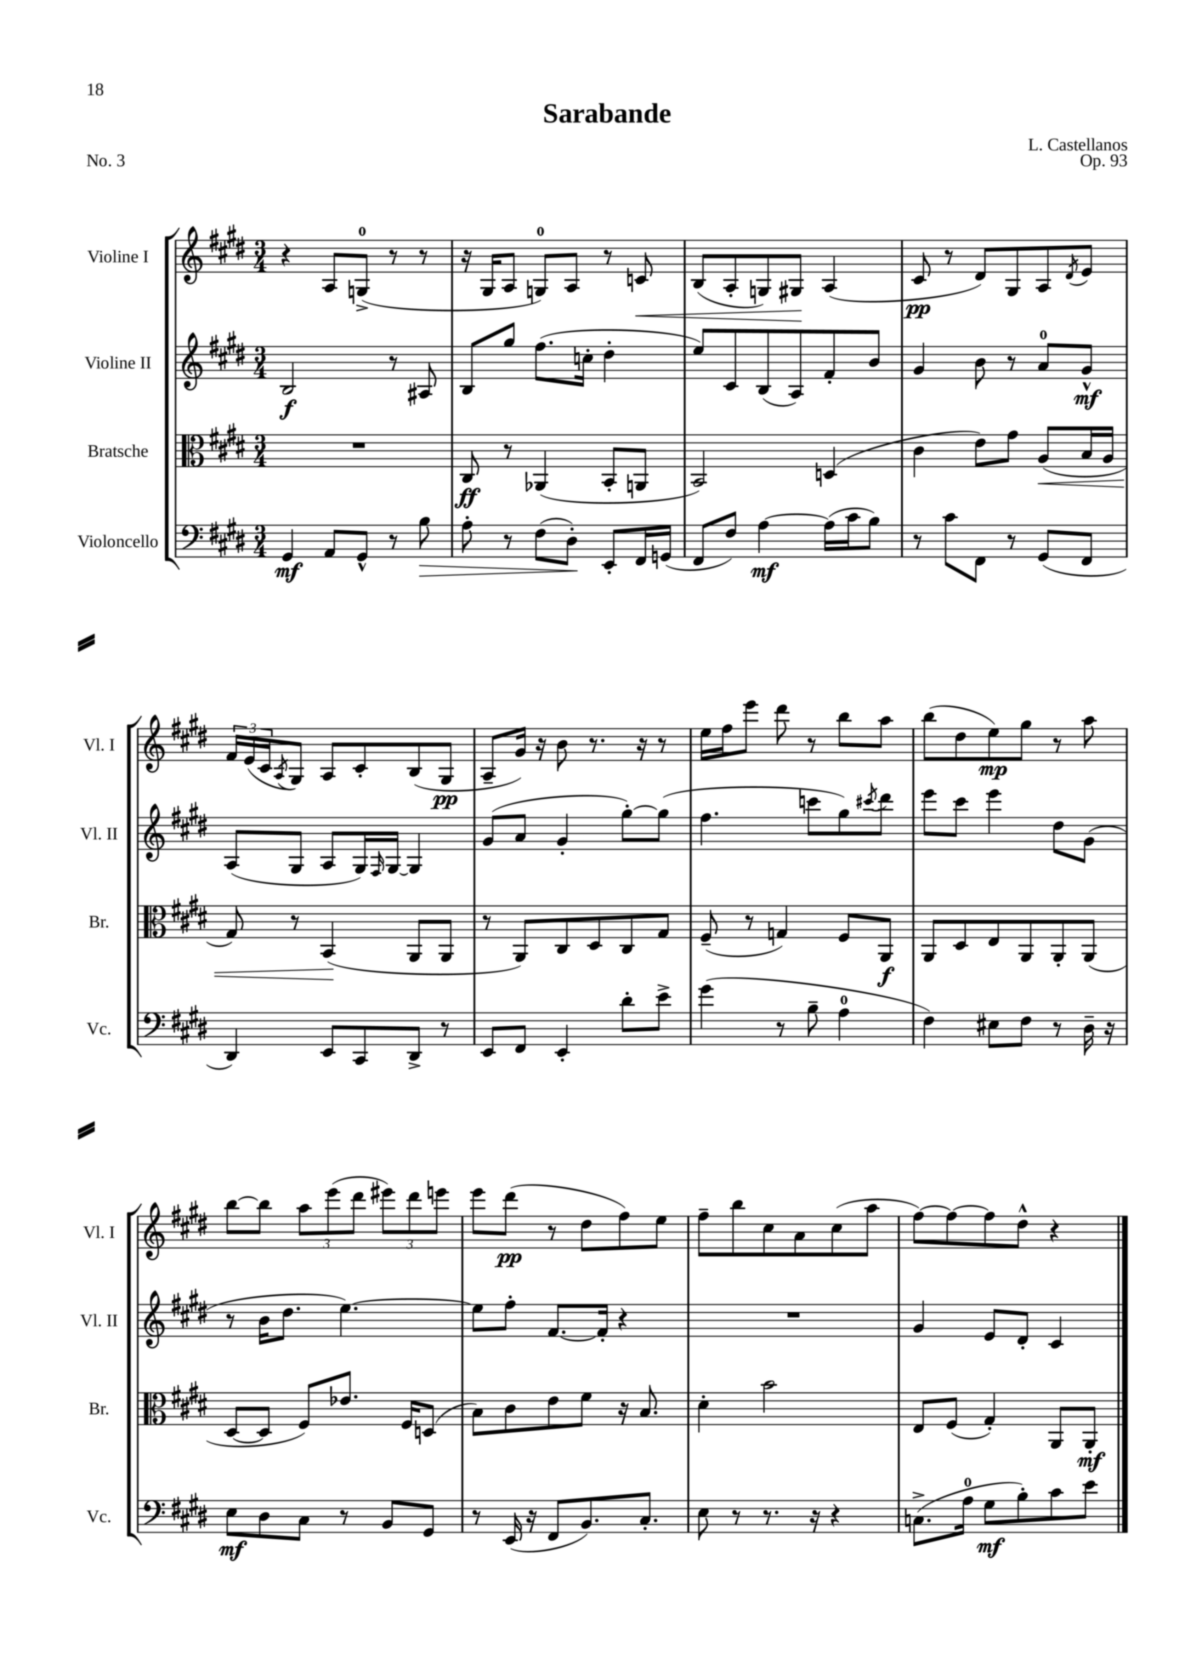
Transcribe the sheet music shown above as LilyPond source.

\header { title = "Sarabande" composer = "L. Castellanos" opus = "Op. 93" piece = "No. 3" }
<<
\new StaffGroup <<
\new Staff = "s0" \with { instrumentName = "Violine I" shortInstrumentName = "Vl. I" } {
    \clef treble \key e \major \numericTimeSignature \time 3/4
    r4 a8 g8-0->( r8 r8 |
    r16 gis16 a8 g8-0) a8 r8 c'8\< |
    b8( a8-. g8) gis8\! a4( |
    cis'8\pp r8 dis'8) gis8 a8 \acciaccatura { dis'8 } e'8 |
    \tuplet 3/2 { fis'16 e'16( cis'16 } \acciaccatura { a8 } gis8) a8 cis'8-. b8( gis8\pp |
    a8-- gis'16) r16 b'8 r8. r16 r8 |
    e''16 fis''16 e'''8 dis'''8 r8 b''8 a''8 |
    b''8( dis''8 e''8\mp) gis''8 r8 a''8 |
    b''8~ b''8 \tuplet 3/2 { a''8 e'''8( dis'''8 } \tuplet 3/2 { eis'''8) dis'''8 e'''8 } |
    e'''8 dis'''8\pp( r8 dis''8 fis''8) e''8 |
    fis''8-- b''8 cis''8 a'8 cis''8( a''8 |
    fis''8~) fis''8~ fis''8 dis''8-^ r4 \bar "|." |
}
\new Staff = "s1" \with { instrumentName = "Violine II" shortInstrumentName = "Vl. II" } {
    \clef treble \key e \major \numericTimeSignature \time 3/4
    b2\f r8 ais8 |
    b8 gis''8 fis''8.( c''16-. dis''4-. |
    e''8) cis'8 b8( a8) fis'8-. b'8 |
    gis'4 b'8 r8 a'8-0 gis'8-^\mf |
    a8( gis8 a8 gis16) \grace { fis16 } gis16~ gis4 |
    gis'8( a'8 gis'4-. gis''8~-.) gis''8( |
    fis''4. c'''8 gis''8) \acciaccatura { cis'''8 } dis'''8 |
    e'''8 cis'''8 e'''4 dis''8 gis'8( |
    r8 b'16 dis''8. e''4.~) |
    e''8 fis''8-. fis'8.~ fis'16-. r4 |
    R2. |
    gis'4 e'8 dis'8-. cis'4 \bar "|." |
}
\new Staff = "s2" \with { instrumentName = "Bratsche" shortInstrumentName = "Br." } {
    \clef alto \key e \major \numericTimeSignature \time 3/4
    R2. |
    cis8\ff r8 aes,4( b,8-. a,8 |
    b,2) d4( |
    cis'4 e'8) gis'8 a8\<( b16 a16 |
    gis8) r8 b,4\!( a,8 a,8 |
    r8 a,8) cis8 dis8 cis8 gis8 |
    fis8--( r8 g4) fis8 a,8\f |
    a,8 dis8 e8 a,8 a,8-. a,8( |
    dis8~ dis8 fis8) ees'8. fis16 d8( |
    b8) cis'8 e'8 fis'8 r16 b8. |
    dis'4-. b'2 |
    e8 fis8( gis4-.) a,8 a,8-.\mf \bar "|." |
}
\new Staff = "s3" \with { instrumentName = "Violoncello" shortInstrumentName = "Vc." } {
    \clef bass \key e \major \numericTimeSignature \time 3/4
    gis,4\mf a,8 gis,8-^ r8 b8\> |
    a8-. r8 fis8( dis8-.\!) e,8-. fis,16 g,16( |
    fis,8 fis8) a4~\mf a16( cis'16 b8) |
    r8 cis'8 fis,8 r8 gis,8( fis,8 |
    dis,4) e,8 cis,8 dis,8-> r8 |
    e,8 fis,8 e,4-. dis'8-. e'8-> |
    gis'4( r8 b8-- a4-0 |
    fis4) eis8 fis8 r8 dis16-- r16 |
    e8\mf dis8 cis8 r8 b,8 gis,8 |
    r8 e,16( r16 fis,8 b,8.) cis8.-. |
    e8 r8 r8. r16 r4 |
    c8.->( a16-0 gis8\mf b8-.) cis'8 e'8 \bar "|." |
}
>>
>>
\layout { \context { \Score \remove "Bar_number_engraver" } }
